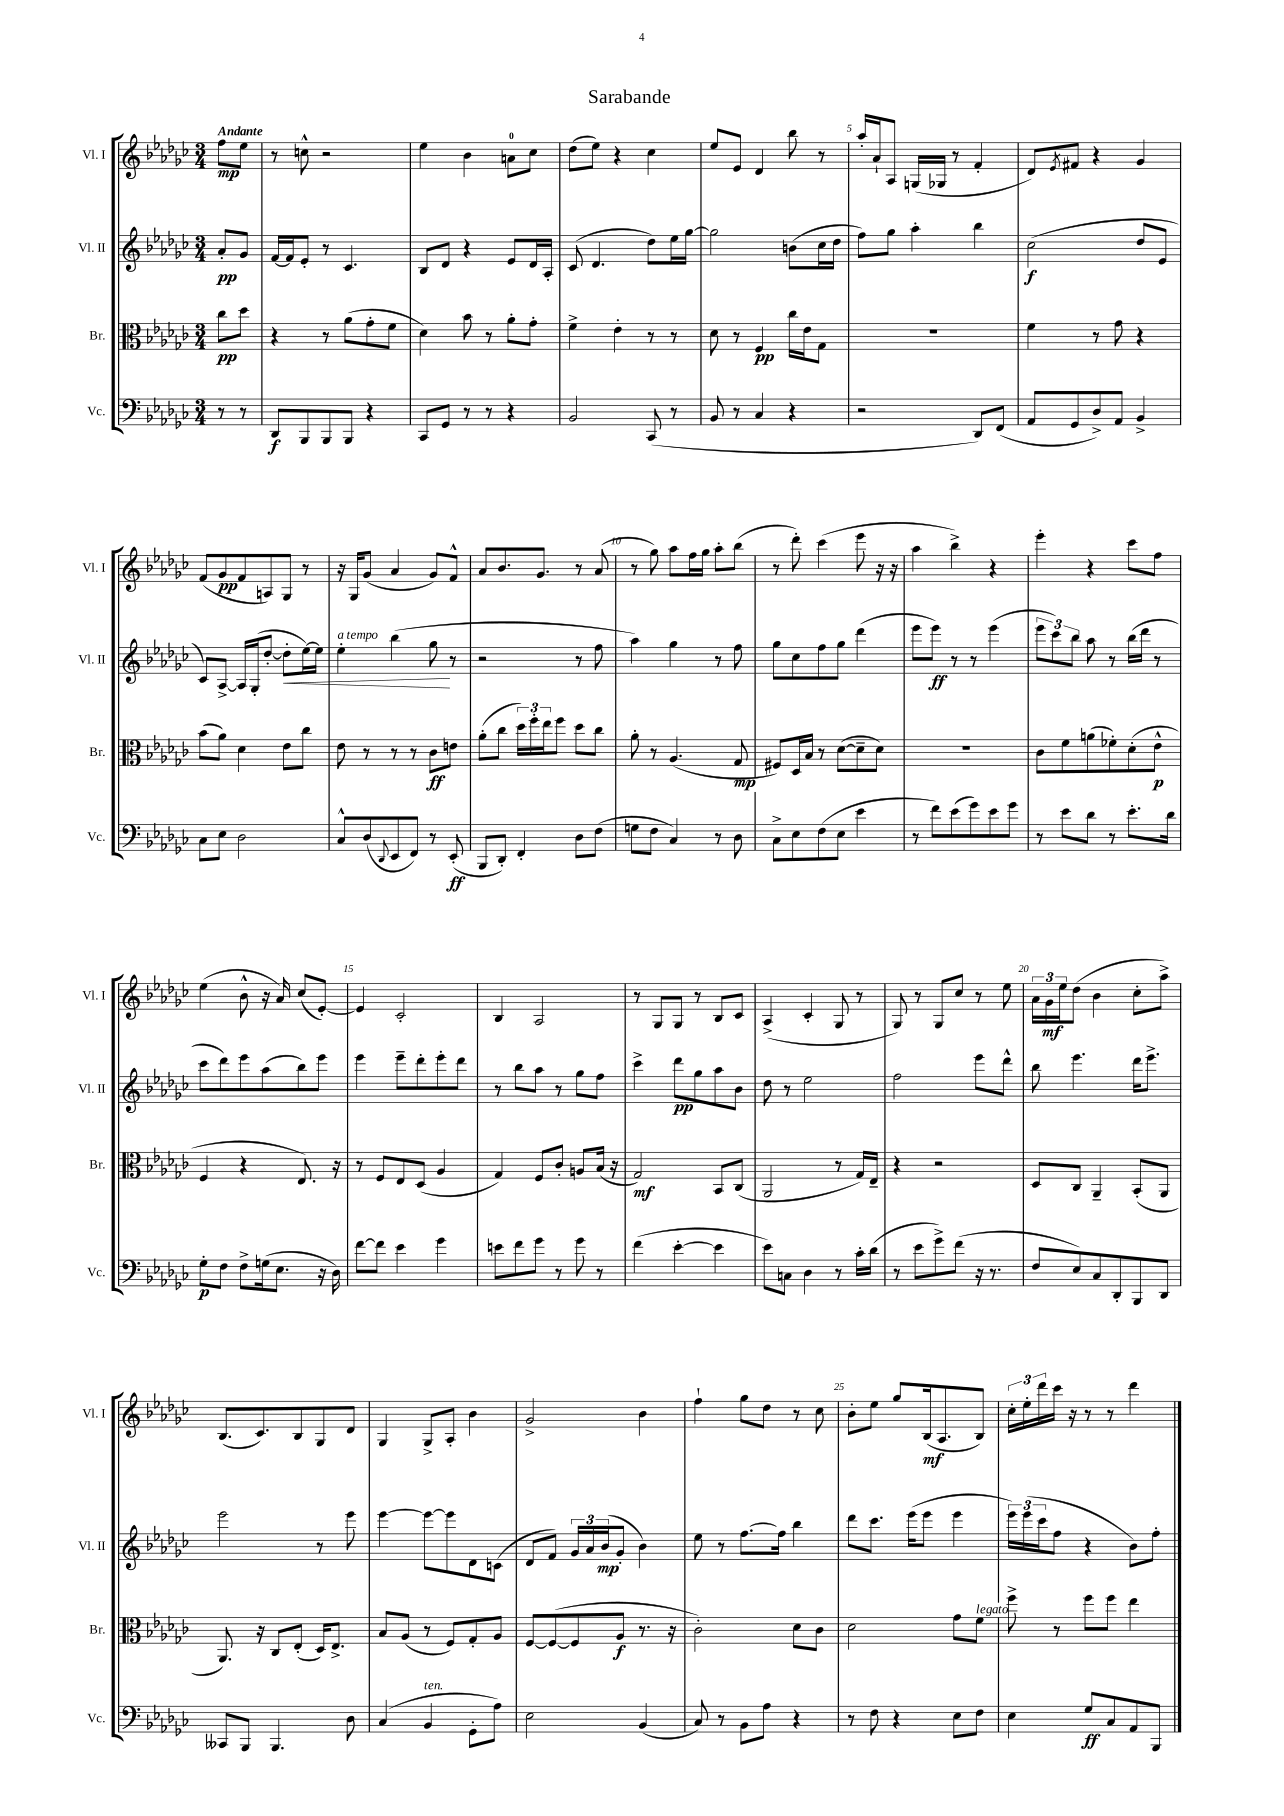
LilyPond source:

\header { title = "Sarabande" }
<<
\new StaffGroup <<
\new Staff = "s0" \with { instrumentName = "Vl. I" shortInstrumentName = "Vl. I" } {
    \clef treble \key ges \major \numericTimeSignature \time 3/4 \partial 4 \tempo "Andante"
    f''8\mp ees''8 |
    r8 c''8-^ r2 |
    ees''4 bes'4 a'8-0 ces''8 |
    des''8( ees''8) r4 ces''4 |
    ees''8 ees'8 des'4 bes''8 r8 |
    aes''16-. aes'16-! aes8 g16( ges16 r8 f'4-. |
    des'8) \acciaccatura { ees'8 } fis'8 r4 ges'4 |
    f'8( ges'8\pp f'8 a8) ges8 r8 |
    r16 ges16 ges'8( aes'4 ges'8) f'8-^ |
    aes'8 bes'8. ges'8. r8 aes'8( |
    r8 ges''8) aes''8 f''16 ges''16 aes''8-. bes''8( |
    r8 des'''8-.) ces'''4( ees'''8 r16 r16 |
    aes''4 bes''4->) r4 |
    ees'''4-. r4 ces'''8 f''8 |
    ees''4( bes'8-^ r16 aes'16) ces''8( ees'8~-.) |
    ees'4 ces'2-. |
    bes4 aes2 |
    r8 ges8 ges8 r8 bes8 ces'8 |
    aes4->( ces'4-. ges8 r8 |
    ges8) r8 ges8 ces''8 r8 ees''8 |
    \tuplet 3/2 { aes'16 ges'16\mf ees''16 } des''8( bes'4 ces''8-. aes''8->) |
    bes8.( ces'8.) bes8 ges8 des'8 |
    ges4 ges8-> aes8-. bes'4 |
    ges'2-> bes'4 |
    f''4-! ges''8 des''8 r8 ces''8 |
    bes'8-. ees''8 ges''8 bes16\mf( aes8. bes8) |
    \tuplet 3/2 { ces''16-. ees''16-. des'''16 } ces'''16 r16 r8 r8 des'''4 \bar "|." |
}
\new Staff = "s1" \with { instrumentName = "Vl. II" shortInstrumentName = "Vl. II" } {
    \clef treble \key ges \major \numericTimeSignature \time 3/4 \partial 4
    aes'8-.\pp ges'8 |
    f'16~ f'16 ees'8-. r8 ces'4. |
    bes8 des'8 r4 ees'8 des'16 aes16-. |
    ces'8( des'4. des''8) ees''16 ges''16~ |
    ges''2 b'8( ces''16 des''16 |
    f''8) ges''8 aes''4-. bes''4 |
    ces''2\f( des''8 ees'8 |
    ces'8) aes8~-> aes16 ges16-.( des''8~-. des''8-.\< ees''16~) ees''16 |
    ees''4-.^\markup { \italic "a tempo" } bes''4( ges''8\! r8 |
    r2 r8 f''8 |
    aes''4) ges''4 r8 f''8 |
    ges''8 ces''8 f''8 ges''8 des'''4( |
    ees'''8 ees'''8\ff) r8 r8 ees'''4( |
    \tuplet 3/2 { ees'''8 ces'''8) bes''8 } aes''8 r8 bes''16( des'''16 r8 |
    ces'''8 des'''8) ees'''8 aes''8( bes''8) ees'''8 |
    ees'''4 ees'''8-- des'''8-. ees'''8-. des'''8 |
    r8 bes''8 aes''8 r8 ges''8 f''8 |
    ces'''4-> des'''8\pp ges''8 aes''8 bes'8 |
    des''8 r8 ees''2 |
    f''2 ees'''8 des'''8-^ |
    bes''8 ees'''4. des'''16 ees'''8.-> |
    ees'''2 r8 ees'''8 |
    ees'''4~ ees'''8~ ees'''8 des'8 c'8( |
    des'8 f'8) \tuplet 3/2 { ges'16 aes'16 bes'16\mp( } ges'8-. bes'4) |
    ees''8 r8 f''8.~ f''16 bes''4 |
    des'''8 ces'''8. ees'''16( ees'''8 ees'''4 |
    \tuplet 3/2 { ees'''16) ees'''16( ces'''16 } f''8 r4 bes'8) f''8-. \bar "|." |
}
\new Staff = "s2" \with { instrumentName = "Br." shortInstrumentName = "Br." } {
    \clef alto \key ges \major \numericTimeSignature \time 3/4 \partial 4
    ces''8\pp des''8 |
    r4 r8 aes'8( ges'8-. f'8 |
    des'4) bes'8 r8 aes'8-. ges'8-. |
    f'4-> ees'4-. r8 r8 |
    des'8 r8 f4\pp ces''16 ees'16 ges8 |
    R2. |
    f'4 r8 ges'8 r4 |
    bes'8( aes'8) des'4 ees'8 ces''8 |
    ees'8 r8 r8 r8 ces'8\ff e'8 |
    aes'8-.( ces''8 \tuplet 3/2 { des''16) f''16-. ees''16 } f''8 des''8 ces''8 |
    aes'8-. r8 aes4.( ges8\mp |
    fis8) des16 bes16 r8 des'8~( des'8-- des'8) |
    R2. |
    ces'8 f'8 a'8( fes'8-.) des'8-.( ees'8-^\p |
    f4 r4 ees8.) r16 |
    r8 f8 ees8 des8( aes4 |
    ges4) f8 ces'8-. a8 bes16( r16 |
    ges2\mf) bes,8 ces8( |
    aes,2 r8 ges16) ees16-- |
    r4 r2 |
    des8 ces8 aes,4-- bes,8-.( aes,8 |
    aes,8.) r16 ces8 ees8-.( des16) ees8.-> |
    bes8 aes8( r8 f8) ges8-. aes8 |
    f8~ f8~( f8 aes8\f r8. r16 |
    ces'2-.) des'8 ces'8 |
    des'2 ges'8 f'8^\markup { \italic "legato" } |
    f''8-> r8 f''8 f''8 ees''4 \bar "|." |
}
\new Staff = "s3" \with { instrumentName = "Vc." shortInstrumentName = "Vc." } {
    \clef bass \key ges \major \numericTimeSignature \time 3/4 \partial 4
    r8 r8 |
    des,8\f bes,,8 bes,,8 bes,,8 r4 |
    ces,8 ges,8 r8 r8 r4 |
    bes,2 ces,8( r8 |
    bes,8 r8 ces4 r4 |
    r2 des,8) f,8( |
    aes,8 ges,8 des8->) aes,8 bes,4-> |
    ces8 ees8 des2 |
    ces8-^ des8( \appoggiatura { des,8 } ees,8 f,8) r8 ees,8-.\ff( |
    bes,,8 des,8-.) f,4-. des8 f8( |
    g8 f8 ces4) r8 des8 |
    ces8-> ees8 f8( ees8 ees'4 |
    r8 f'8) ees'8( ges'8) ees'8 ges'8 |
    r8 ees'8 des'8 r8 ees'8.-. des'16 |
    ges8-.\p f8 f8-> g16( ees8. r16 des16) |
    f'8~ f'8 ees'4 ges'4 |
    e'8 f'8 ges'8 r8 ges'8 r8 |
    f'4( ees'4~-. ees'4 |
    ees'8) c8 des4 r8 ces'16-. des'16( |
    r8 ees'8 ges'8->) f'8( r16 r8. |
    f8 ees8) ces8 des,8-. bes,,8 des,8 |
    ceses,8 bes,,8 bes,,4. des8 |
    ces4( bes,4^\markup { \italic "ten." } ges,8-. aes8) |
    ees2 bes,4( |
    ces8) r8 bes,8 aes8 r4 |
    r8 f8 r4 ees8 f8 |
    ees4 ges8\ff ces8 aes,8 bes,,8 \bar "|." |
}
>>
>>
\layout { \context { \Score \override BarNumber.break-visibility = ##(#f #t #t) barNumberVisibility = #(every-nth-bar-number-visible 5) } }
